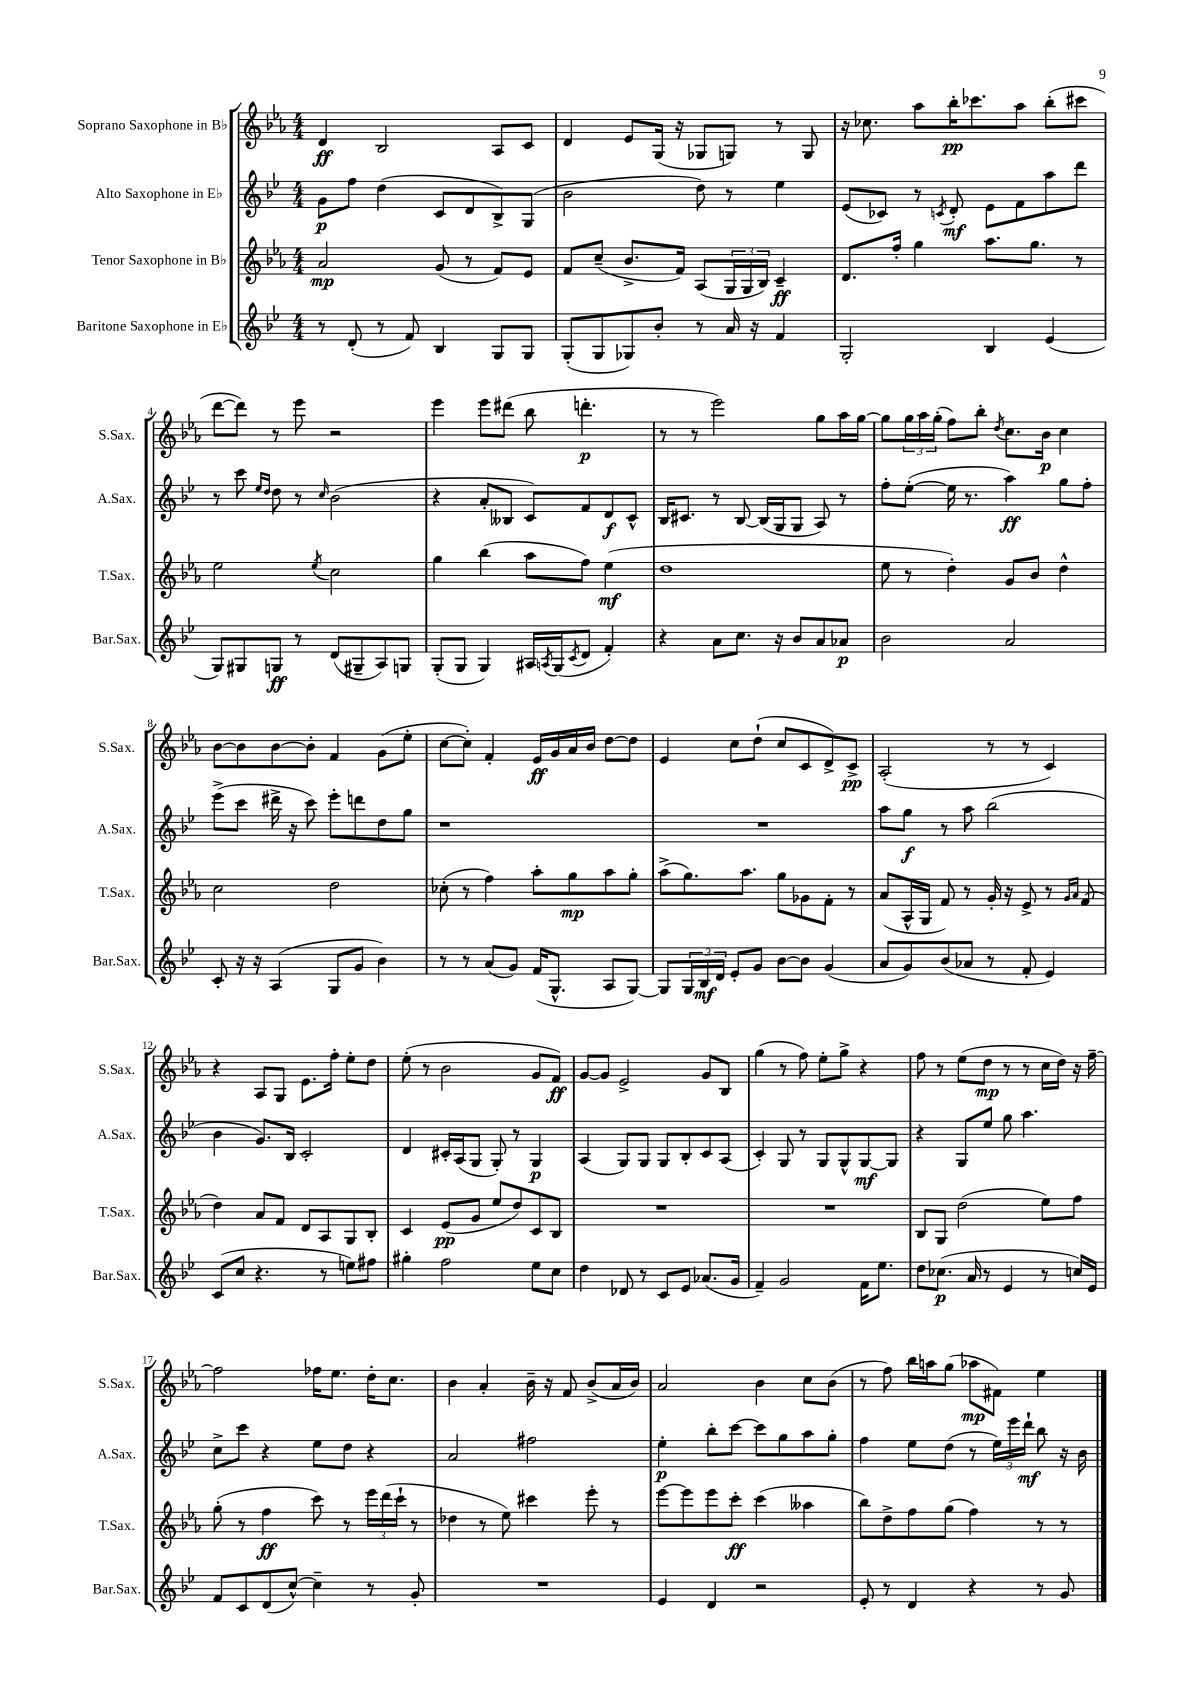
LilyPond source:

<<
\new StaffGroup <<
\new Staff = "s0" \with { instrumentName = "Soprano Saxophone in Bb" shortInstrumentName = "S.Sax." } {
    \clef treble \key ees \major \numericTimeSignature \time 4/4
    d'4\ff bes2 aes8 c'8 |
    d'4 ees'8 g16( r16 ges8 g8) r8 g8 |
    r16 ces''8. aes''8 bes''16-.\pp ces'''8. aes''8 bes''8-.( cis'''8 |
    d'''8~ d'''8) r8 ees'''8 r2 |
    ees'''4 ees'''8 dis'''8( bes''8 d'''4.-.\p |
    r8 r8 ees'''2) g''8 aes''16 g''16~ |
    g''8 \tuplet 3/2 { g''16 aes''16 g''16-.( } f''8) bes''8-. \acciaccatura { d''8 } c''8. bes'16\p c''4 |
    bes'8~ bes'8 bes'8~ bes'8-. f'4 g'8( ees''8-. |
    c''8~ c''8-.) f'4-. ees'16\ff g'16 aes'16 bes'16 d''8~ d''8 |
    ees'4 c''8 d''8-!( c''8 c'8 d'8->) c'8->\pp |
    aes2-.( r8 r8 c'4) |
    r4 aes8 g8 ees'8. f''16-. ees''8-. d''8 |
    ees''8-.( r8 bes'2 g'8 f'8\ff) |
    g'8~ g'8 ees'2-> g'8 bes8 |
    g''4( r8 f''8) ees''8-. g''8-> r4 |
    f''8 r8 ees''8( d''8\mp r8 r8 c''16 d''16) r16 f''16~-- |
    f''2 fes''16 ees''8. d''16-. c''8. |
    bes'4 aes'4-. bes'16-- r16 f'8 bes'8->( aes'16 bes'16) |
    aes'2 bes'4 c''8 bes'8( |
    r8 f''8) bes''16 a''16 g''8( aes''8\mp fis'8) ees''4 \bar "|." |
}
\new Staff = "s1" \with { instrumentName = "Alto Saxophone in Eb" shortInstrumentName = "A.Sax." } {
    \clef treble \key bes \major \numericTimeSignature \time 4/4
    g'8\p f''8 d''4( c'8 d'8 bes8->) g8( |
    bes'2 d''8) r8 ees''4 |
    ees'8( ces'8) r8 \acciaccatura { c'8 } d'8-.\mf ees'8 f'8 a''8 d'''8 |
    r8 c'''8 \grace { ees''16 d''16 } d''8 r8 \grace { c''16 } bes'2( |
    r4 a'8-. beses8 c'8) f'8 d'8\f c'8-^ |
    bes16 cis'8. r8 bes8~ bes16( g16 g8 a8) r8 |
    f''8-. ees''8~-.( ees''16 r8. a''4\ff) g''8 f''8-. |
    ees'''8->( c'''8 dis'''16-> r16 c'''8) ees'''8-. d'''8 d''8 g''8 |
    r1 |
    R1 |
    a''8 g''8\f r8 a''8 bes''2( |
    bes'4 g'8.) bes16 c'2-. |
    d'4 cis'16-. a16( g8 g8-.) r8 g4\p |
    a4( g8) g8 g8 bes8-. c'8 a8( |
    c'4-.) g8 r8 g8 g8-^ g8~\mf g8 |
    r4 g8 ees''8 g''8 a''4. |
    c''8-> c'''8 r4 ees''8 d''8 r4 |
    a'2 fis''2 |
    ees''4-.\p bes''8-. c'''8~ c'''8 g''8 a''8 g''8-. |
    f''4 ees''8 d''8( r8 \tuplet 3/2 { ees''16) ees'''16 d'''16-!\mf } bes''8 r16 bes'16 \bar "|." |
}
\new Staff = "s2" \with { instrumentName = "Tenor Saxophone in Bb" shortInstrumentName = "T.Sax." } {
    \clef treble \key ees \major \numericTimeSignature \time 4/4
    aes'2\mp g'8( r8 f'8) ees'8 |
    f'8 c''8--( bes'8.-> f'16) aes8( \tuplet 3/2 { g16 g16 bes16) } c'4--\ff |
    d'8. f''16-. g''4 aes''8. g''8. r8 |
    ees''2 \acciaccatura { ees''8 } c''2 |
    g''4 bes''4( aes''8 f''8) ees''4\mf( |
    d''1 |
    ees''8 r8 d''4-.) g'8 bes'8 d''4-^ |
    c''2 d''2 |
    ces''8-.( r8 f''4) aes''8-. g''8\mp aes''8 g''8-. |
    aes''8->( g''8.) aes''8. g''8 ges'8 f'8-. r8 |
    aes'8( aes16-^ g16 f'8) r8 g'16-. r16 ees'8-> r8 \grace { g'16 aes'16 } f'8( |
    d''4) aes'8 f'8 d'8 aes8 g8 bes8-. |
    c'4 ees'8\pp( g'8 ees''8 d''8) c'8 bes8 |
    R1 |
    R1 |
    bes8 g8 d''2( ees''8) f''8 |
    g''8-.( r8 f''4\ff c'''8) r8 \tuplet 3/2 { ees'''16 d'''16( c'''16-! } r8 |
    des''4 r8 ees''8) cis'''4 ees'''8-. r8 |
    ees'''8~ ees'''8 ees'''8 c'''8-.\ff c'''4( aeses''4 |
    bes''8) d''8-> f''8 g''8( f''4) r8 r8 \bar "|." |
}
\new Staff = "s3" \with { instrumentName = "Baritone Saxophone in Eb" shortInstrumentName = "Bar.Sax." } {
    \clef treble \key bes \major \numericTimeSignature \time 4/4
    r8 d'8-.( r8 f'8) bes4 g8 g8 |
    g8-.( g8 ges8) bes'8-. r8 a'16 r16 f'4 |
    g2-. bes4 ees'4( |
    g8) gis8 g8\ff r8 d'8( gis8-- a8) g8 |
    g8-.( g8 g4) ais16 \acciaccatura { a8 } g16( \acciaccatura { c'8 } d'8 f'4-.) |
    r4 a'8 c''8. r16 bes'8 a'8 aes'8\p |
    bes'2 a'2 |
    c'8-. r16 r16 a4( g8 g'8 bes'4) |
    r8 r8 a'8( g'8) f'16( g8.-^ a8 g8~) |
    g8 \tuplet 3/2 { g16 bes16\mf d'16 } ees'8-. g'8 bes'8~ bes'8 g'4( |
    a'8 g'8) bes'8( aes'8 r8 f'8-. ees'4) |
    c'8( c''8 r4. r8 e''8) fis''8 |
    gis''4-. f''2 ees''8 c''8 |
    d''4 des'8 r8 c'8 ees'8 aes'8.( g'16 |
    f'4--) g'2 f'16 ees''8. |
    d''8 ces''8.\p( a'16 r8 ees'4 r8 c''16) ees'16 |
    f'8 c'8 d'8( c''8~-^) c''4-- r8 g'8-. |
    R1 |
    ees'4 d'4 r2 |
    ees'8-. r8 d'4 r4 r8 g'8 \bar "|." |
}
>>
>>
